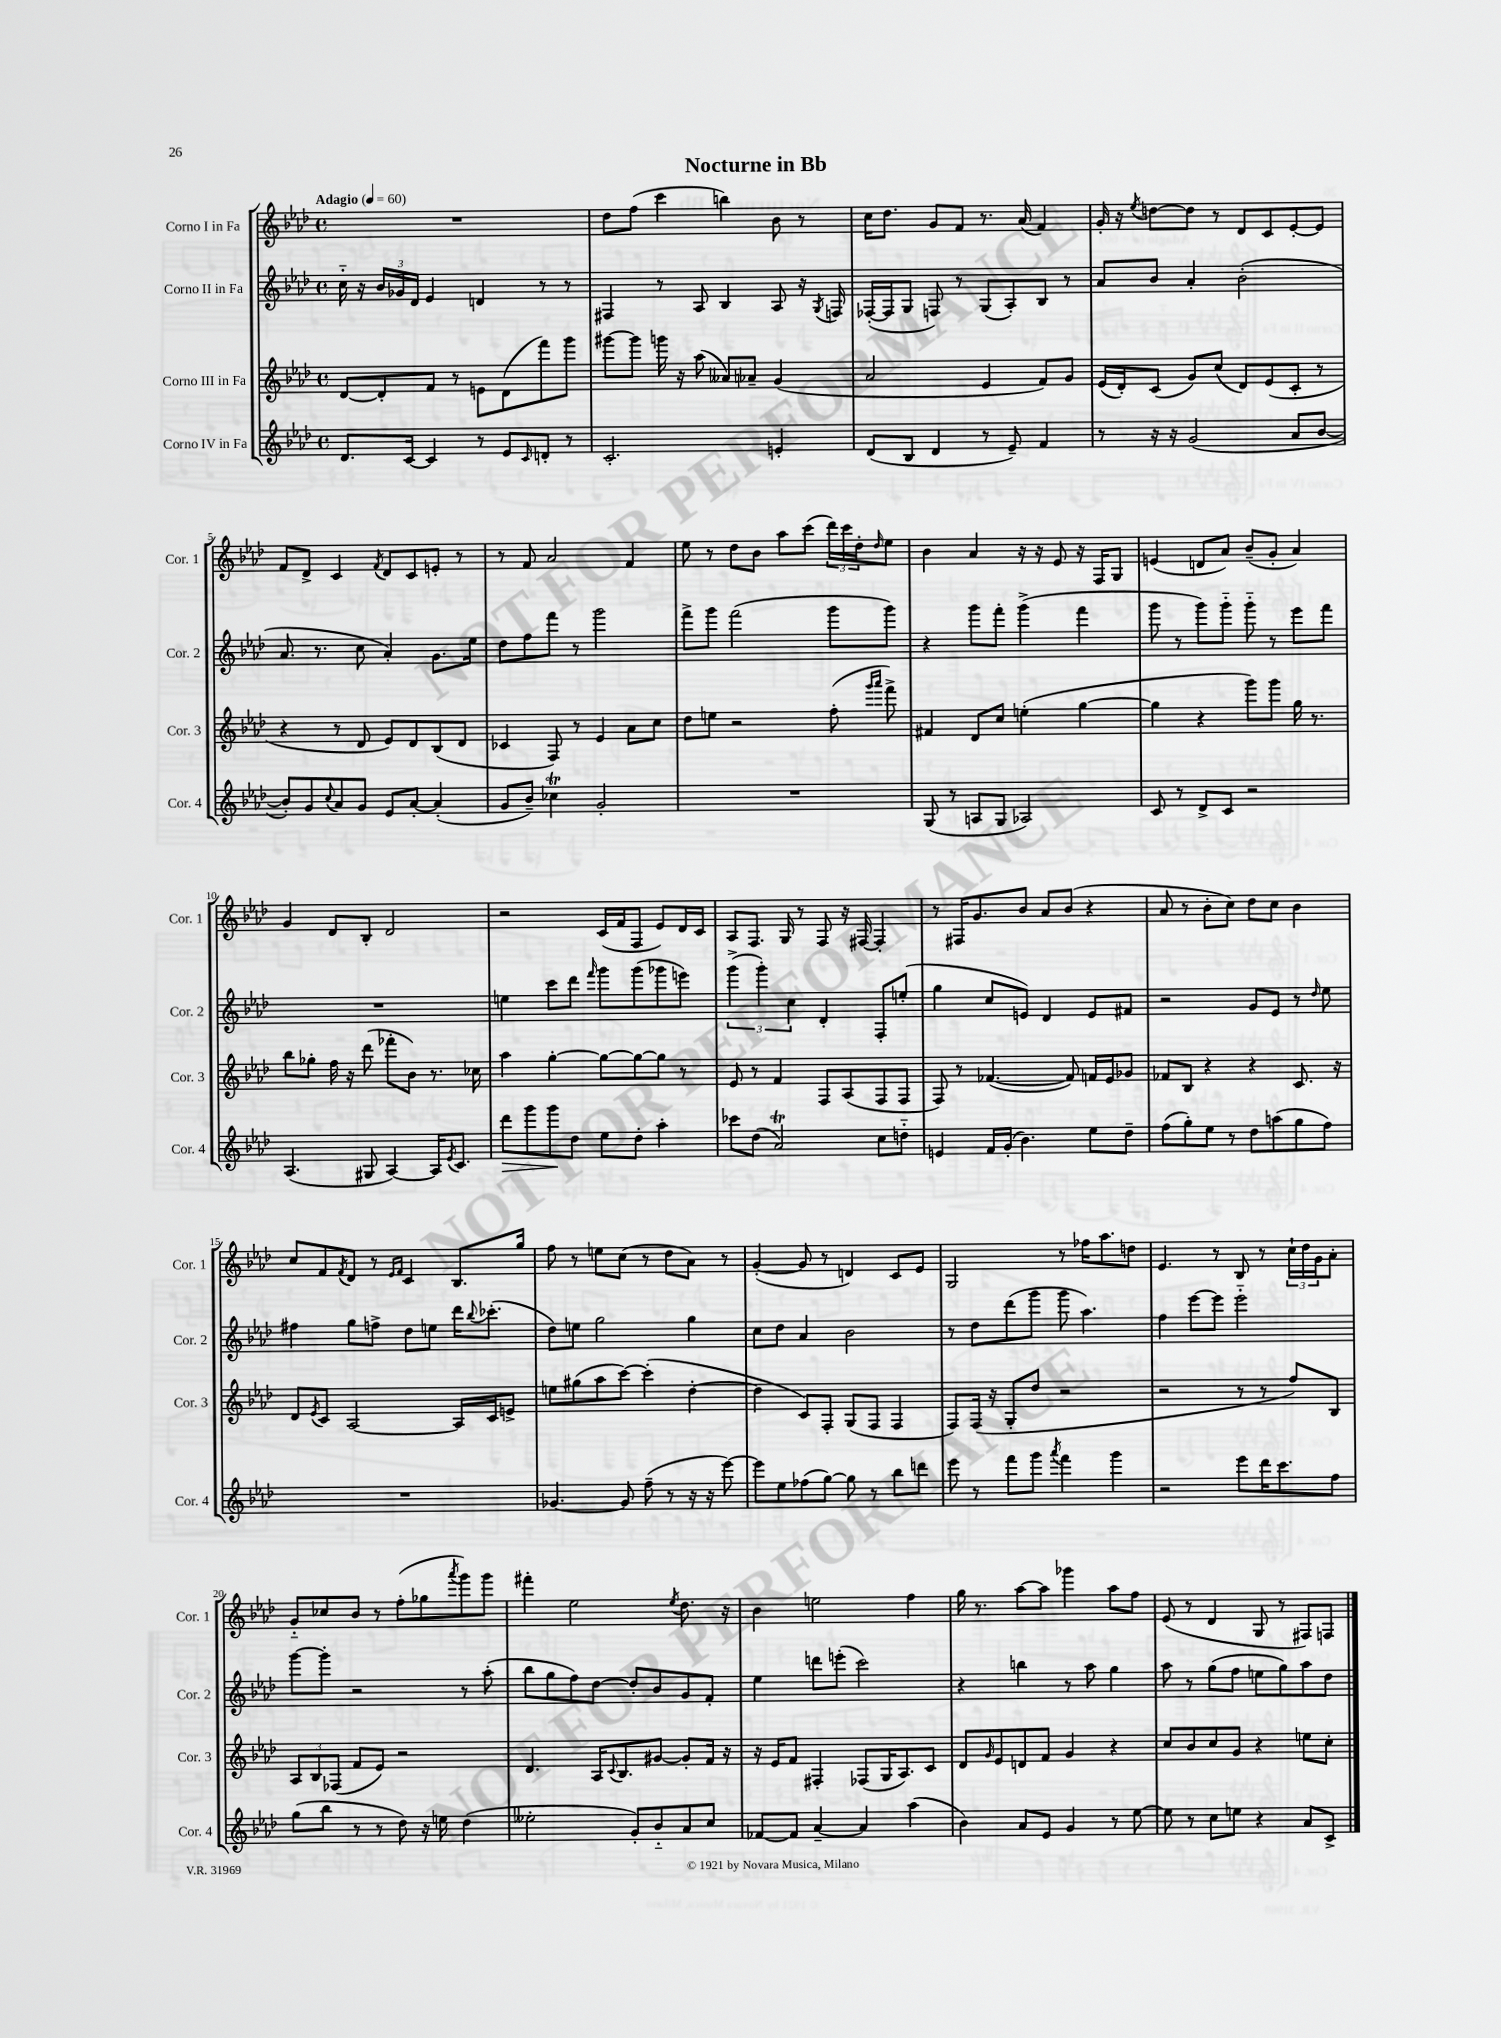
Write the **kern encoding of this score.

**kern	**kern	**kern	**kern
*staff4	*staff3	*staff2	*staff1
*clefG2	*clefG2	*clefG2	*clefG2
*k[b-e-a-d-]	*k[b-e-a-d-]	*k[b-e-a-d-]	*k[b-e-a-d-]
*M4/4	*M4/4	*M4/4	*M4/4
*met(c)	*met(c)	*met(c)	*met(c)
*MM60	*MM60	*MM60	*MM60
8.d-	[8d-	16cc'~	1r
.	.	16r	.
.	8d-']	24b-	.
.	.	24g-	.
[16c	.	.	.
.	.	24d-	.
4c]	8f	4e-	.
.	8r	.	.
8r	8e	4d	.
8e-	(8d-	.	.
16qqc	.	.	.
8d'	8fff)	8r	.
8r	8ggg	8r	.
=	=	=	=
2.c'	[8ggg#	4F#	8dd-
.	8ggg#]	.	(8ff
.	16ggg	8r	4ccc
.	16r	.	.
.	(8aa-	8A-	.
.	8a--)	4B-	4bb)
.	8a-~	.	.
4e'	(4g	8A-	8b-
.	.	16r	8r
.	.	8qG	.
.	.	16F	.
=	=	=	=
(8d-	2a-	([16F-'	16cc
.	.	16F-]	8.dd-
8B-	.	8G	.
4d-	.	8F)	8g
.	.	8r	8f
8r	4e-	(8G	8.r
8e-~)	.	8A-')	.
.	.	.	(16a-
4f	8f)	8B-	4f)
.	8g	8r	.
=	=	=	=
8r	(16e-	8a-	16g'
.	16d-')	.	16r
.	.	.	8qee-
16r	(8c	8b-	[8dd
16r	.	.	.
(2g	8g)	4a-'	8dd]
.	(8cc	.	8r
.	8d-)	(2b-'	8d-
.	(8e-	.	8c
8a-	8c'	.	[8e-'
[8b-	8r	.	8e-]
=	=	=	=
8b-'])	4r	8.a-	8f
8g	.	.	8d-^
.	.	8.r	.
8qqcc	.	.	.
8a-	8r	.	4c
8g	8d-	8cc	.
.	.	.	8qf
8e-	8e-)	4a-')	8d-
[8a-'	8d-	.	8c
(4a-']	(8B-	8.g	8e'
.	8d-	.	8r
.	.	16ee-	.
=	=	=	=
8g	4c-	8dd-	8r
8b-~)	.	8ff	8f
4cc-	8F)	8fff	2a-
.	8r	8r	.
2g'	4e-	2ggg	.
.	8a-	.	4f
.	8cc	.	.
=	=	=	=
1r	8dd-	8fff^	8ee-
.	8ee	8ggg	8r
.	2r	(2fff	8dd-
.	.	.	8b-
.	.	.	8aa-
.	.	.	(8ccc
.	(8ff'	8ggg	24ddd-)
.	.	.	24ccc
.	.	.	24dd-'
.	16qqggg	.	.
.	16qqaaa-	.	16qqdd-
.	8fff^)	8ggg)	8ee-
=	=	=	=
(8G	4f#	4r	4b-
8r	.	.	.
8A	8d-	8ggg	4a-
8G	8cc	8fff'	.
2A-)	(4ee'	(4ggg^	16r
.	.	.	16r
.	.	.	8e-
.	[4gg	4fff	16r
.	.	.	16F
.	.	.	8G
=	=	=	=
8c	4gg]	8ggg	(4e
8r	.	8r	.
8d-^	4r	8ggg)	8d
8c	.	8ggg'~	8a-)
2r	8ggg)	8ggg'~	(8b-~
.	8ggg	8r	8g'
.	16gg	8eee-	4a-)
.	8.r	.	.
.	.	8fff	.
=	=	=	=
(4.A-	8bb-	1r	4g
.	8gg-'	.	.
.	16ff	.	8d-
.	16r	.	.
8G#	(8ddd-	.	8B-'
[4A-)	8fff-'	.	2d-
.	8b-)	.	.
16A-]	8.r	.	.
8qe-	.	.	.
8.c	.	.	.
.	16cc-	.	.
=	=	=	=
8ddd-	4aa-	4ee	2r
8ggg	.	.	.
8ggg	[4gg'	8ccc	.
8dd-	.	8ddd-	.
.	.	16qqfff	.
8ee-	8gg_	8ggg	(16c
.	.	.	16f
8dd-'	8gg_	(8ggg	8F
4aa-'	8gg]	8ggg-	8e-)
.	8r	8eee)	16d-
.	.	.	16c
=	=	=	=
8ccc-	8e-	(6ggg^	8A-
(8dd-	8r	.	8.F
.	.	6ggg')	.
2a-)	4f	.	.
.	.	.	16G
.	.	6cc	.
.	.	.	8r
.	8F	4d-'	8F
.	(8A-	.	16r
.	.	.	[16F#
8cc	8F	8F'	4F#']
8dd'~	8F	(8ee'	.
=	=	=	=
4e	8F)	4gg	8r
.	8r	.	16F#
.	.	.	8.g
16f	([4.f-	8cc	.
(16g'	.	.	.
4.b-)	.	8e)	8b-
.	.	4d-	8a-
.	8f-])	.	(8b-
8ee-	16f	8e	4r
.	16e-	.	.
8dd-~	8g-	8f#	.
=	=	=	=
(8ff	8f-	2r	8a-
8gg')	8B-	.	8r
8ee-	4r	.	8b-'
8r	.	.	8cc)
8dd-	4r	8g	8dd-
(8aa	.	8e-	8cc
8gg	8.c	8r	4b-
.	.	16qqdd-	.
8ff)	.	8ee-	.
.	16r	.	.
=	=	=	=
1r	8d-	4ff#	8cc
.	8qe-	.	.
.	8c	.	8f
.	.	.	8qf
.	[2A-	8gg	8d-
.	.	8ff^	8r
.	.	.	16qqe-
.	.	.	16qqf
.	.	8dd-	4c
.	.	8ee	.
.	16A-]	16ddd-	8.B-
.	.	8qqbb-	.
.	16c	(8.ccc-'	.
.	8e^	.	.
.	.	.	16gg
=	=	=	=
[4.g-	8ee	8dd-)	8ff
.	(8gg#	8ee	8r
.	8aa-	2gg	8ee
8g-]	[8ccc)	.	(8cc
(8ff~	(4ccc']	.	8r
8r	.	.	8dd-
16r	[4dd-'	4gg	8a-)
16r	.	.	.
[8eee-)	.	.	8r
=	=	=	=
8eee-]	4dd-]	8cc	([4g'
8ee-	.	8dd-	.
(8ff-	8c)	4a-	8g]
[8gg)	8F'	.	8r
8gg]	(8G	2b-	4d)
8r	8F	.	.
8bb-	4F	.	8c
8ddd	.	.	8e-
=	=	=	=
8eee-	8F)	8r	2G
8r	(16F	8dd-	.
.	16r	.	.
8fff	8G'	(8ddd-	.
8ggg	8dd-	8ggg	.
8qaaa-	.	.	.
4fff	2r	8ggg	8r
.	.	4.aa-)	16ff-
.	.	.	8.aa-
4ggg	.	.	.
.	.	.	8dd
=	=	=	=
2r	2r	4ff	4.e-
.	.	[8eee-	.
.	.	8eee-]	8r
8eee-	8r	2eee-'~	8B-
16ddd-	8r	.	8r
8.ccc	.	.	.
.	8ff)	.	24cc`
.	.	.	24dd-
.	.	.	24g
8ff	8B-	.	8a-'
=	=	=	=
(8gg	12A-	[8ggg	8g'~
.	12B-	.	.
8bb-	.	8ggg']	8cc-
.	(12F-	.	.
8r	8f	2r	8b-
8r	8e-)	.	8r
8dd-)	2r	.	(8ff'
16r	.	.	8gg-
16ee	.	.	.
.	.	.	8qaaa-
(4dd-	.	8r	8ggg)
.	.	(8aa-'	8ggg
=	=	=	=
2ee--'	4.d-	8bb-	4fff#'
.	.	8gg	.
.	.	8ff)	2ee-
.	16A-	[8dd-	.
.	8qqc	.	.
.	8.B-	.	.
8g')	.	8dd-']	.
8b-'~	[8g#	8b-	.
.	.	.	8qee-
8a-	8g#']	8g	8.dd-
8cc	16f	8f'	.
.	16r	.	16r
=	=	=	=
[8f-	16r	4ee-	4b-
.	16e-	.	.
8f-]	8f	.	.
[4a-~	4F#'	8ddd	2ee
.	.	(8eee'	.
4a-]	(8F-	2ccc)	.
.	16G	.	.
.	8.A-)	.	.
(4aa-	.	.	4ff
.	8c	.	.
=	=	=	=
4b-)	8d-	4r	16gg
.	.	.	8.r
.	16qqg	.	.
.	8e-	.	.
8a-	8d	4bb	[8aa-
8e-	8f	.	8aa-]
4g	4g	8r	4ggg-
.	.	8aa-	.
8r	4r	4gg	8aa-
[8ee-	.	.	8ff
=	=	=	=
8ee-]	8cc	8aa-	(8e-
8r	8b-	8r	8r
8cc	8cc	(8gg	4d-
8ee	8g	8ff	.
4r	4r	8ee	8G
.	.	8gg)	8r
8a-	8ee	8aa-	8F#)
8c^	8cc'	8dd-	8F
==	==	==	==
*-	*-	*-	*-
